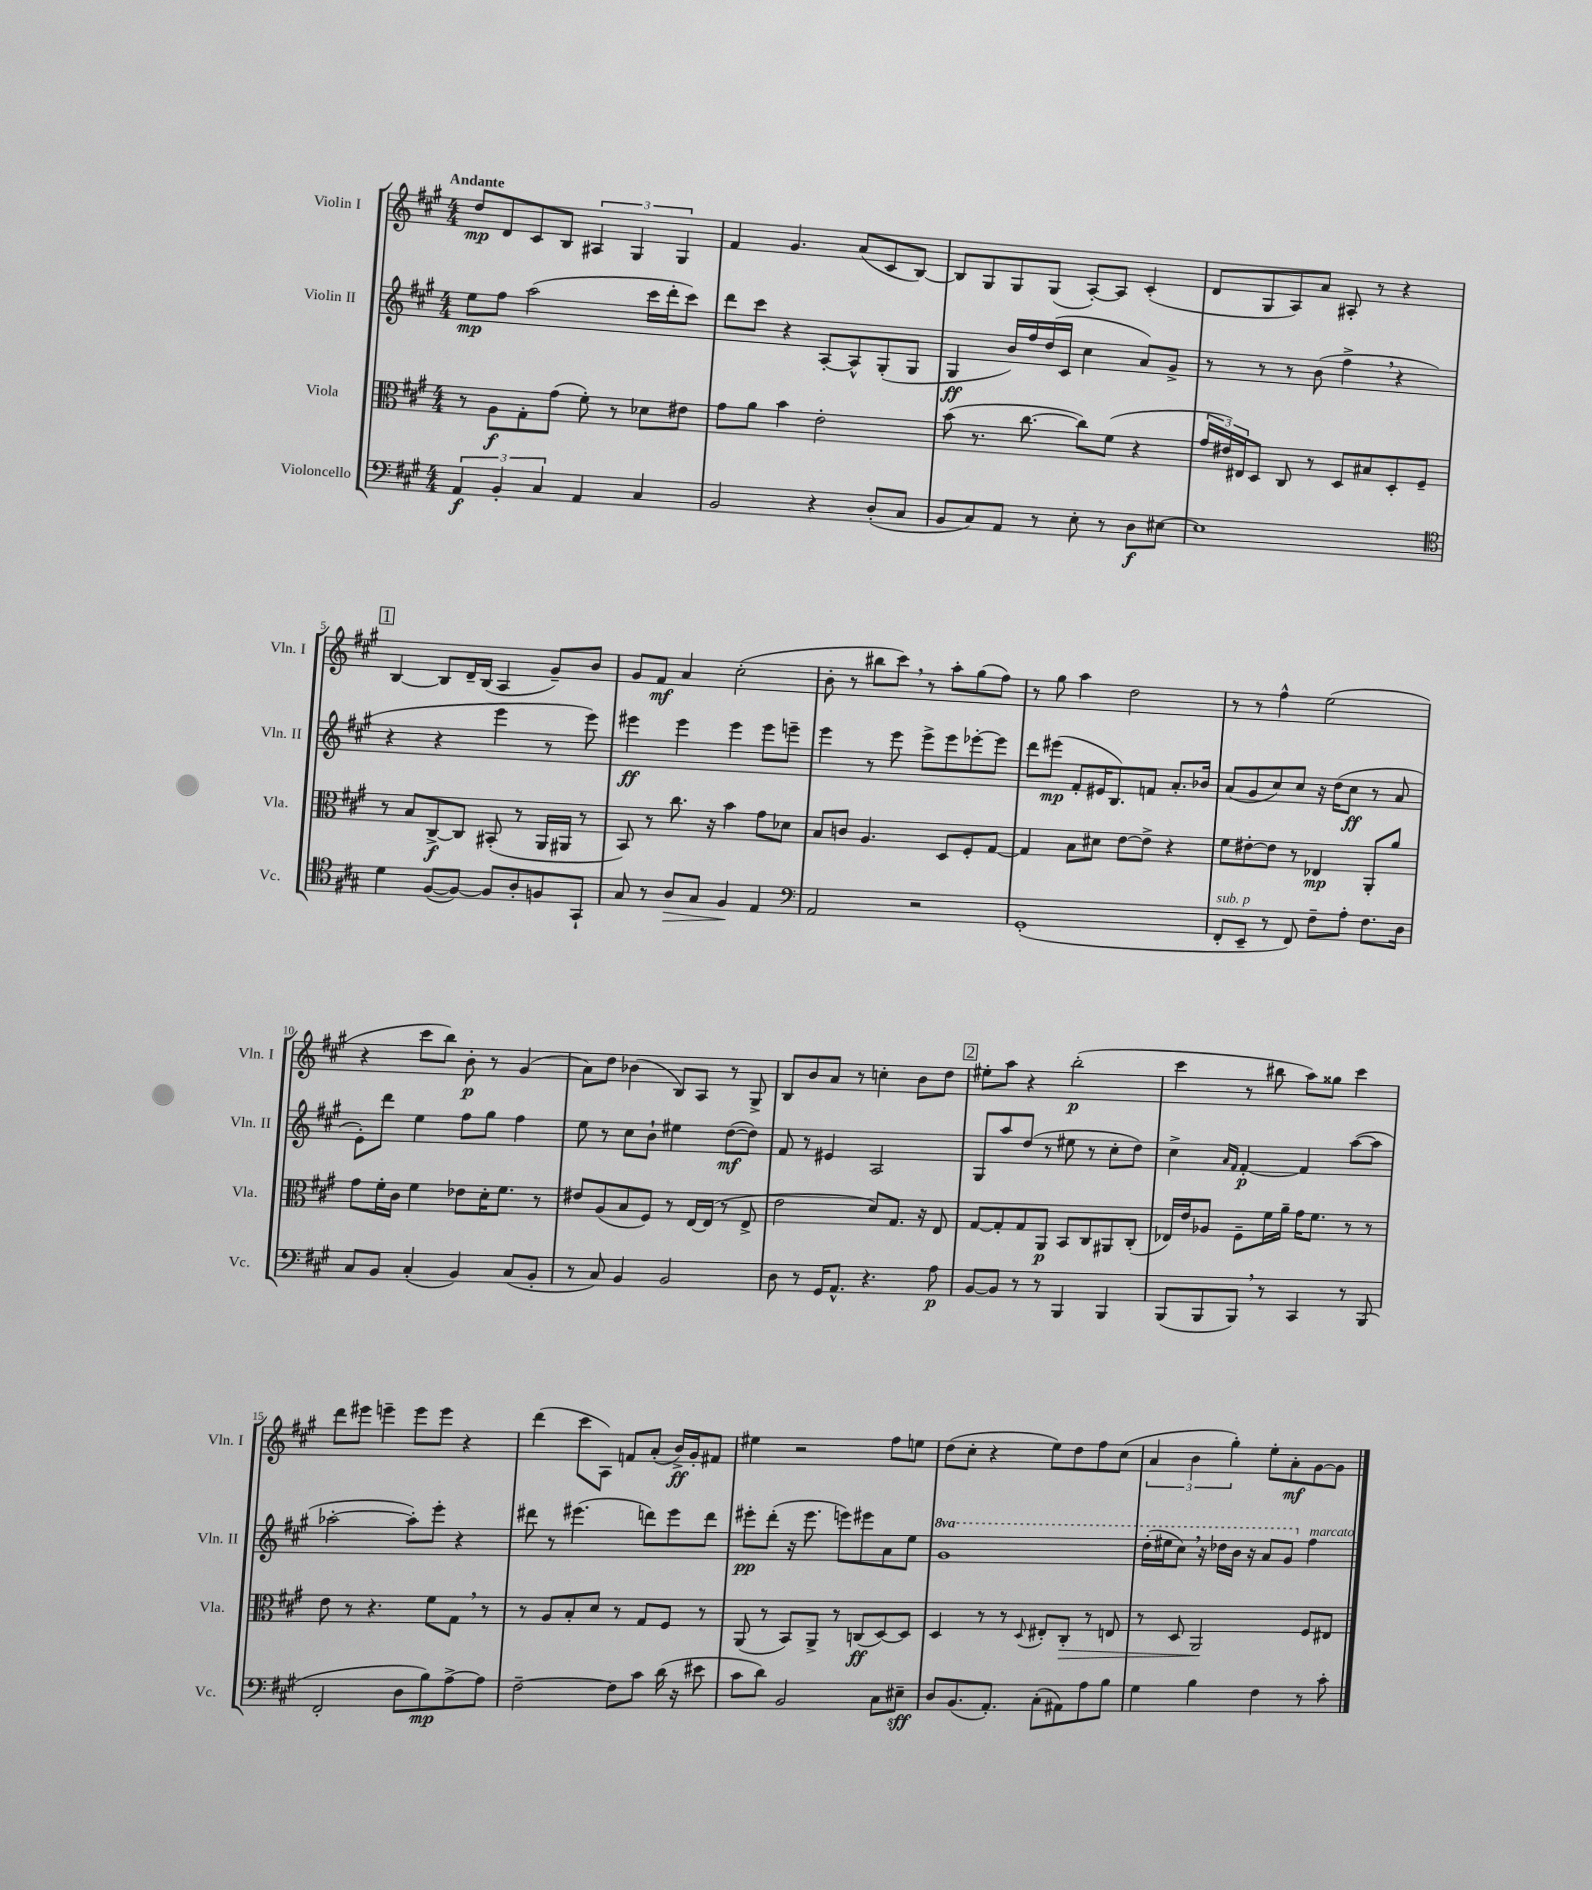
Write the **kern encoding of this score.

**kern	**dynam	**kern	**dynam	**kern	**dynam	**kern	**dynam
*part4	*part4	*part3	*part3	*part2	*part2	*part1	*part1
*staff4	*staff4	*staff3	*staff3	*staff2	*staff2	*staff1	*staff1
*I"Violoncello	*	*I"Viola	*	*I"Violin II	*	*I"Violin I	*
*I'Vc.	*	*I'Vla.	*	*I'Vln. II	*	*I'Vln. I	*
*clefF4	*	*clefC3	*	*clefG2	*	*clefG2	*
*k[f#c#g#]	*	*k[f#c#g#]	*	*k[f#c#g#]	*	*k[f#c#g#]	*
*M4/4	*	*M4/4	*	*M4/4	*	*M4/4	*
=1	=1	=1	=1	=1	=1	=1	=1
!	!	!	!	!	!	!LO:TX:a:B:t=Andante	!
6AA/	f	8r	.	8ee\L	mp	8dd/L	mp
.	.	8A\L	f	8ff#\J	.	8d/	.
6BB'/	.	.	.	.	.	.	.
.	.	8G#'\	.	(2aa\	.	8c#/	.
6C#/	.	.	.	.	.	.	.
.	.	(8g#\J	.	.	.	8B/J	.
4AA/	.	8f#'\)	.	.	.	6A#X/	.
.	.	8r	.	.	.	.	.
.	.	.	.	.	.	6G#/	.
4C#/	.	8d-X\L	.	16ccc#\LL	.	.	.
.	.	.	.	16ddd'\J	.	.	.
.	.	.	.	.	.	6G#/	.
.	.	8e#X\J	.	8ccc#\J)	.	.	.
=2	=2	=2	=2	=2	=2	=2	=2
2BB/	.	8g#\L	.	8ddd\L	.	4f#/	.
.	.	8a\J	.	8ccc#\J	.	.	.
.	.	4b\	.	4r	.	4.g#/	.
4r	.	2e'\	.	[8A'/L	.	.	.
.	.	.	.	8A^^/]	.	(8a/L	.
(8D'/L	.	.	.	(8G#'/	.	8c#/	.
8C#/J	.	.	.	8G#/J	.	[8B/J)	.
=3	=3	=3	=3	=3	=3	=3	=3
8BB/L	.	(8b\	.	4G#/	ff	8B/L]	.
8C#/)	.	8.r	.	.	.	8G#/	.
8AA/J	.	.	.	16b/LL)	.	8G#/	.
.	.	[8.cc#\	.	16ff#/	.	.	.
8r	.	.	.	(16dd/	.	(8G#/J	.
.	.	.	.	16c#/JJ	.	.	.
8E'\	.	8cc#\L])	.	4cc#\	.	[8A'/L)	.
8r	.	(8f#\J	.	.	.	8A/J]	.
8D\L	f	4r	.	8a/L)	.	(4c#'/	.
[8E#X\J	.	.	.	8g#^/J	.	.	.
=4	=4	=4	=4	=4	=4	=4	=4
1E#]	.	24g#/LL	.	8r	.	8d/L	.
.	.	24e#X/)	.	.	.	.	.
.	.	24E#X/J	.	.	.	.	.
.	.	8D/J	.	8r	.	8G#/	.
.	.	8C#/	.	8r	.	8A/)	.
.	.	8r	.	(8b\	.	8a/J	.
.	.	8D/L	.	4ff#^,\	.	8A#X'/	.
.	.	8B#X/	.	.	.	8r	.
.	.	8D'/	.	4r	.	4r	.
.	.	8F#~/J	.	.	.	.	.
!!LO:LB:g=z
!!LO:REH:place=s1:t=1
=5	=5	=5	=5	=5	=5	=5	=5
*clefC4	*	*	*	*	*	*	*
4d\	.	8r	.	4r	.	[4B/	.
.	.	8B/L	.	.	.	.	.
([8F#/L	.	[8C#^/	f	4r	.	8B/L]	.
8F#/J_)	.	8C#/J]	.	.	.	16d~/L	.
.	.	.	.	.	.	(16B/JJ	.
8F#/L]	.	(8BB#X'/	.	4eee\	.	4A/	.
8A'/	.	8r	.	.	.	.	.
8Fn/	.	16AA/LL	.	8r	.	8g#~/L)	.
.	.	16AA#X/JJ	.	.	.	.	.
8GG#`/J	.	8r	.	8eee\)	.	8b/J	.
=6	=6	=6	=6	=6	=6	=6	=6
8G#/	.	8BB/)	.	4eee#X\	ff	8g#/L	.
8r	.	8r	.	.	.	8f#/J	mf
!	!LO:HP:b	!	!	!	!	!	!
8A/L	>	8.cc#\	.	4eee#\	.	4a/	.
8G#/J	.	.	.	.	.	.	.
.	.	16r	.	.	.	.	.
4F#/	.	4b\	.	4eee#\	.	(2cc#'\	.
4E/	]	8g#\L	.	8eee#\L	.	.	.
.	.	8d-X\J	.	8eeen~\J	.	.	.
=7	=7	=7	=7	=7	=7	=7	=7
*clefF4	*	*	*	*	*	*	*
2AA/	.	8B/L	.	4eee\	.	8b'\	.
.	.	8cn/J	.	.	.	8r	.
.	.	4.A/	.	8r	.	8bb#X\L	.
.	.	.	.	8eee\	.	8ccc#,\J)	.
2r	.	.	.	8eee^\L	.	8r	.
.	.	8D/L	.	8eee\	.	8aa'\L	.
.	.	8F#'/	.	[8eee-X'\	.	(8gg#\	.
.	.	[8G#/J	.	8eee-\J]	.	8ff#\J)	.
=8	=8	=8	=8	=8	=8	=8	=8
(1GG#'	.	4G#/]	.	8ddd\L	.	8r	.
.	.	.	.	(8eee#X\J	mp	8gg#\	.
.	.	8B\L	.	8f#'/L	.	4aa\	.
.	.	8d#X\J	.	16e#X/K	.	.	.
.	.	.	.	8.B/)	.	.	.
.	.	[8e\L	.	.	.	2dd\	.
.	.	8e^\J]	.	8fn/J	.	.	.
.	.	4r	.	8.a'/L	.	.	.
.	.	.	.	16b-X/Jk	.	.	.
=9	=9	=9	=9	=9	=9	=9	=9
!LO:TX:a:i:t=sub. p	!	!	!	!	!	!	!
8FF#'/L	.	8f#\L	.	(8a/L	.	8r	.
8EE~/J	.	[8e#X'\	.	8g#/	.	8r	.
8r	.	8e#\J]	.	8cc#/)	.	4ff#^^\	.
8FF#/)	.	8r	.	8cc#/J	.	.	.
8F#~\L	.	4E-X/	mp	16r	.	(2ee\	.
.	.	.	.	(16dd\KL	.	.	.
8A'\J	.	.	.	8cc#\J	ff	.	.
8.F#\L	.	8AA'/L	.	8r	.	.	.
.	.	8a/J	.	8a/	.	.	.
16D\Jk	.	.	.	.	.	.	.
!!LO:LB:g=z
=10	=10	=10	=10	=10	=10	=10	=10
8C#/L	.	8g#\L	.	8e'\L)	.	4r	.
8BB/J	.	16f#'\L	.	8ddd\J	.	.	.
.	.	16c#\JJ	.	.	.	.	.
(4C#'/	.	4f#\	.	4ee\	.	8ccc#\L	.
.	.	.	.	.	.	8bb\J)	.
4BB/)	.	8e-X\L	.	8ff#\L	.	8b'\	p
.	.	16d'\K	.	8gg#\J	.	8r	.
.	.	8.f#\J	.	.	.	.	.
(8C#/L	.	.	.	4ff#\	.	(4g#/	.
8BB'/J	.	8r	.	.	.	.	.
=11	=11	=11	=11	=11	=11	=11	=11
8r	.	8e#X/L	.	8ee\	.	8a\L)	.
8C#/)	.	(8A/	.	8r	.	8dd\J	.
4BB/	.	8B/	.	8cc#\L	.	(4b-X\	.
.	.	8F#/J)	.	8b`\J	.	.	.
2BB/	.	8r	.	4ee#X\	.	8B/L)	.
.	.	[16E/LL	.	.	.	8A/J	.
.	.	(16E/JJ]	.	.	.	.	.
.	.	8r	.	([8dd\L	mf	8r	.
.	.	8E^/	.	8dd\J])	.	8G#^/	.
=12	=12	=12	=12	=12	=12	=12	=12
8D\	.	2e\	.	8f#/	.	8B/L	.
8r	.	.	.	8r	.	8b/	.
16GG#/KL	.	.	.	4e#X/	.	8a/J	.
8.AA^^/J	.	.	.	.	.	.	.
.	.	.	.	.	.	8r	.
4.r	.	8d/L)	.	2A/	.	4ccn'\	.
.	.	8.G#/J	.	.	.	.	.
.	.	.	.	.	.	8b\L	.
.	.	16r	.	.	.	.	.
8A\	p	8E/	.	.	.	8dd\J	.
!!LO:REH:place=s1:t=2
=13	=13	=13	=13	=13	=13	=13	=13
[8BB/L	.	[8G#/L	.	8G#/L	.	8ee#X'\L	.
8BB/J]	.	8G#'/]	.	8aa/	.	8aa\J	.
8r	.	8G#/	.	(8dd/J	.	4r	.
8r	.	8AA/J	p	8r	.	.	.
4BBB/	.	8BB/L	.	8ee#X\	.	(2bb'\	p
.	.	8C#/	.	8r	.	.	.
4BBB/	.	8AA#X/	.	8cc#'\L	.	.	.
.	.	(8C#'/J	.	8dd\J)	.	.	.
=14	=14	=14	=14	=14	=14	=14	=14
(8BBB/L	.	16E-X/LL)	.	4cc#^\	.	4ccc#\	.
.	.	16e/J	.	.	.	.	.
8BBB/	.	8A-X/J	.	.	.	.	.
.	.	.	.	16qqa/LL	.	.	.
.	.	.	.	16qqf#/JJ	.	.	.
8BBB,/J)	.	8F#~\L	.	[4f#'/	p	8r	.
8r	.	16f#\L	.	.	.	8bb#X\	.
.	.	16a~\JJ	.	.	.	.	.
4CC#/	.	16g#\KL	.	4f#/]	.	8aa\L)	.
.	.	8.f#\J	.	.	.	.	.
.	.	.	.	.	.	8gg##X\J	.
8r	.	8r	.	([8aa\L	.	4ccc#\	.
(8BBB/	.	8r	.	8aa\J]	.	.	.
!!LO:LB:g=z
=15	=15	=15	=15	=15	=15	=15	=15
2FF#'/	.	8e\	.	[2aa-X'\	.	8ddd\L	.
.	.	8r	.	.	.	8eee#X\J	.
.	.	4.r	.	.	.	4eeen~\	.
8D\L	.	.	.	8aa-'\L])	.	8eee\L	.
8B\)	mp	8f#\L	.	8eee'\J	.	8eee\J	.
[8A^\	.	8G#,\J	.	4r	.	4r	.
8A\J]	.	8r	.	.	.	.	.
=16	=16	=16	=16	=16	=16	=16	=16
[2F#~\	.	8r	.	8ddd#X\	.	(4ddd\	.
.	.	8A/L	.	8r	.	.	.
.	.	8B'/	.	(4.eee#X\	.	8ccc#\L	.
.	.	8d/J	.	.	.	8A\J)	.
8F#\L]	.	8r	.	.	.	8fn/L	.
8c#\J	.	8G#/L	.	8dddn\L)	.	(8a'/J	.
(16d\	.	8F#/J	.	8eee#\	.	16b^/LL)	ff
16r	.	.	.	.	.	16g#'/J	.
8e#X\	.	8r	.	8ddd\J	.	8f#X/J	.
=17	=17	=17	=17	=17	=17	=17	=17
8c#\L	.	(8AA/	.	8eee#X'\L	pp	4ee#X\	.
8d\J)	.	8r	.	(8ddd'\J	.	.	.
2BB/	.	8BB/L)	.	16r	.	2r	.
.	.	.	.	8.eee#\	.	.	.
.	.	8AA^/J	.	.	.	.	.
.	.	8r	.	8eeen\L)	.	.	.
.	.	(8Cn/L	ff	8eee#X\	.	.	.
8C#\L	.	[8D/)	.	8a\	.	8ff#\L	.
8E#X~\J	sff	8D/J]	.	8ee\J	.	8een\J	.
=18	=18	=18	=18	=18	=18	=18	=18
*	*	*	*	*8va	*	*	*
8D/L	.	4D/	.	1gg#	.	(8dd\L	.
(8.BB/	.	.	.	.	.	8cc#'\J	.
.	.	8r	.	.	.	4r	.
8.AA'/J)	.	.	.	.	.	.	.
.	.	8r	.	.	.	.	.
.	.	8qqD/	.	.	.	.	.
(8C#'\L	.	8E#X'/L	.	.	.	8ee\L)	.
!	!	!	!LO:HP:b	!	!	!	!
8AA#X\)	.	8C#'/J	>	.	.	8dd\	.
8A\	.	8r	.	.	.	8ff#\	.
8B\J	.	8En/	.	.	.	(8cc#\J	.
=19	=19	=19	=19	=19	=19	=19	=19
4G#\	.	8r	.	(16ddd'\LL	.	6a/	.
.	.	.	.	16eee#X\J	.	.	.
.	.	8D/	.	8ccc#,\J)	.	.	.
.	.	.	.	.	.	6b\	.
4B\	.	2AA/	.	16r	.	.	.
.	.	.	.	16ddd-X\LL	.	.	.
.	.	.	.	.	.	6gg#'\)	.
.	.	.	.	16bb\JJ	.	.	.
.	.	.	.	16r	.	.	.
4F#\	.	.	.	8aa/L	.	8ee'\L	.
.	.	.	.	8gg#/J	.	8a'\	mf
*	*	*	*	*X8va	*	*	*
!	!	!	!	!LO:TX:a:i:t=marcato	!	!	!
8r	.	8F#/L	]	4ff#\	.	[8g#\	.
8c#'\	.	8E#X/J	.	.	.	8g#\J]	.
==	==	==	==	==	==	==	==
*-	*-	*-	*-	*-	*-	*-	*-
